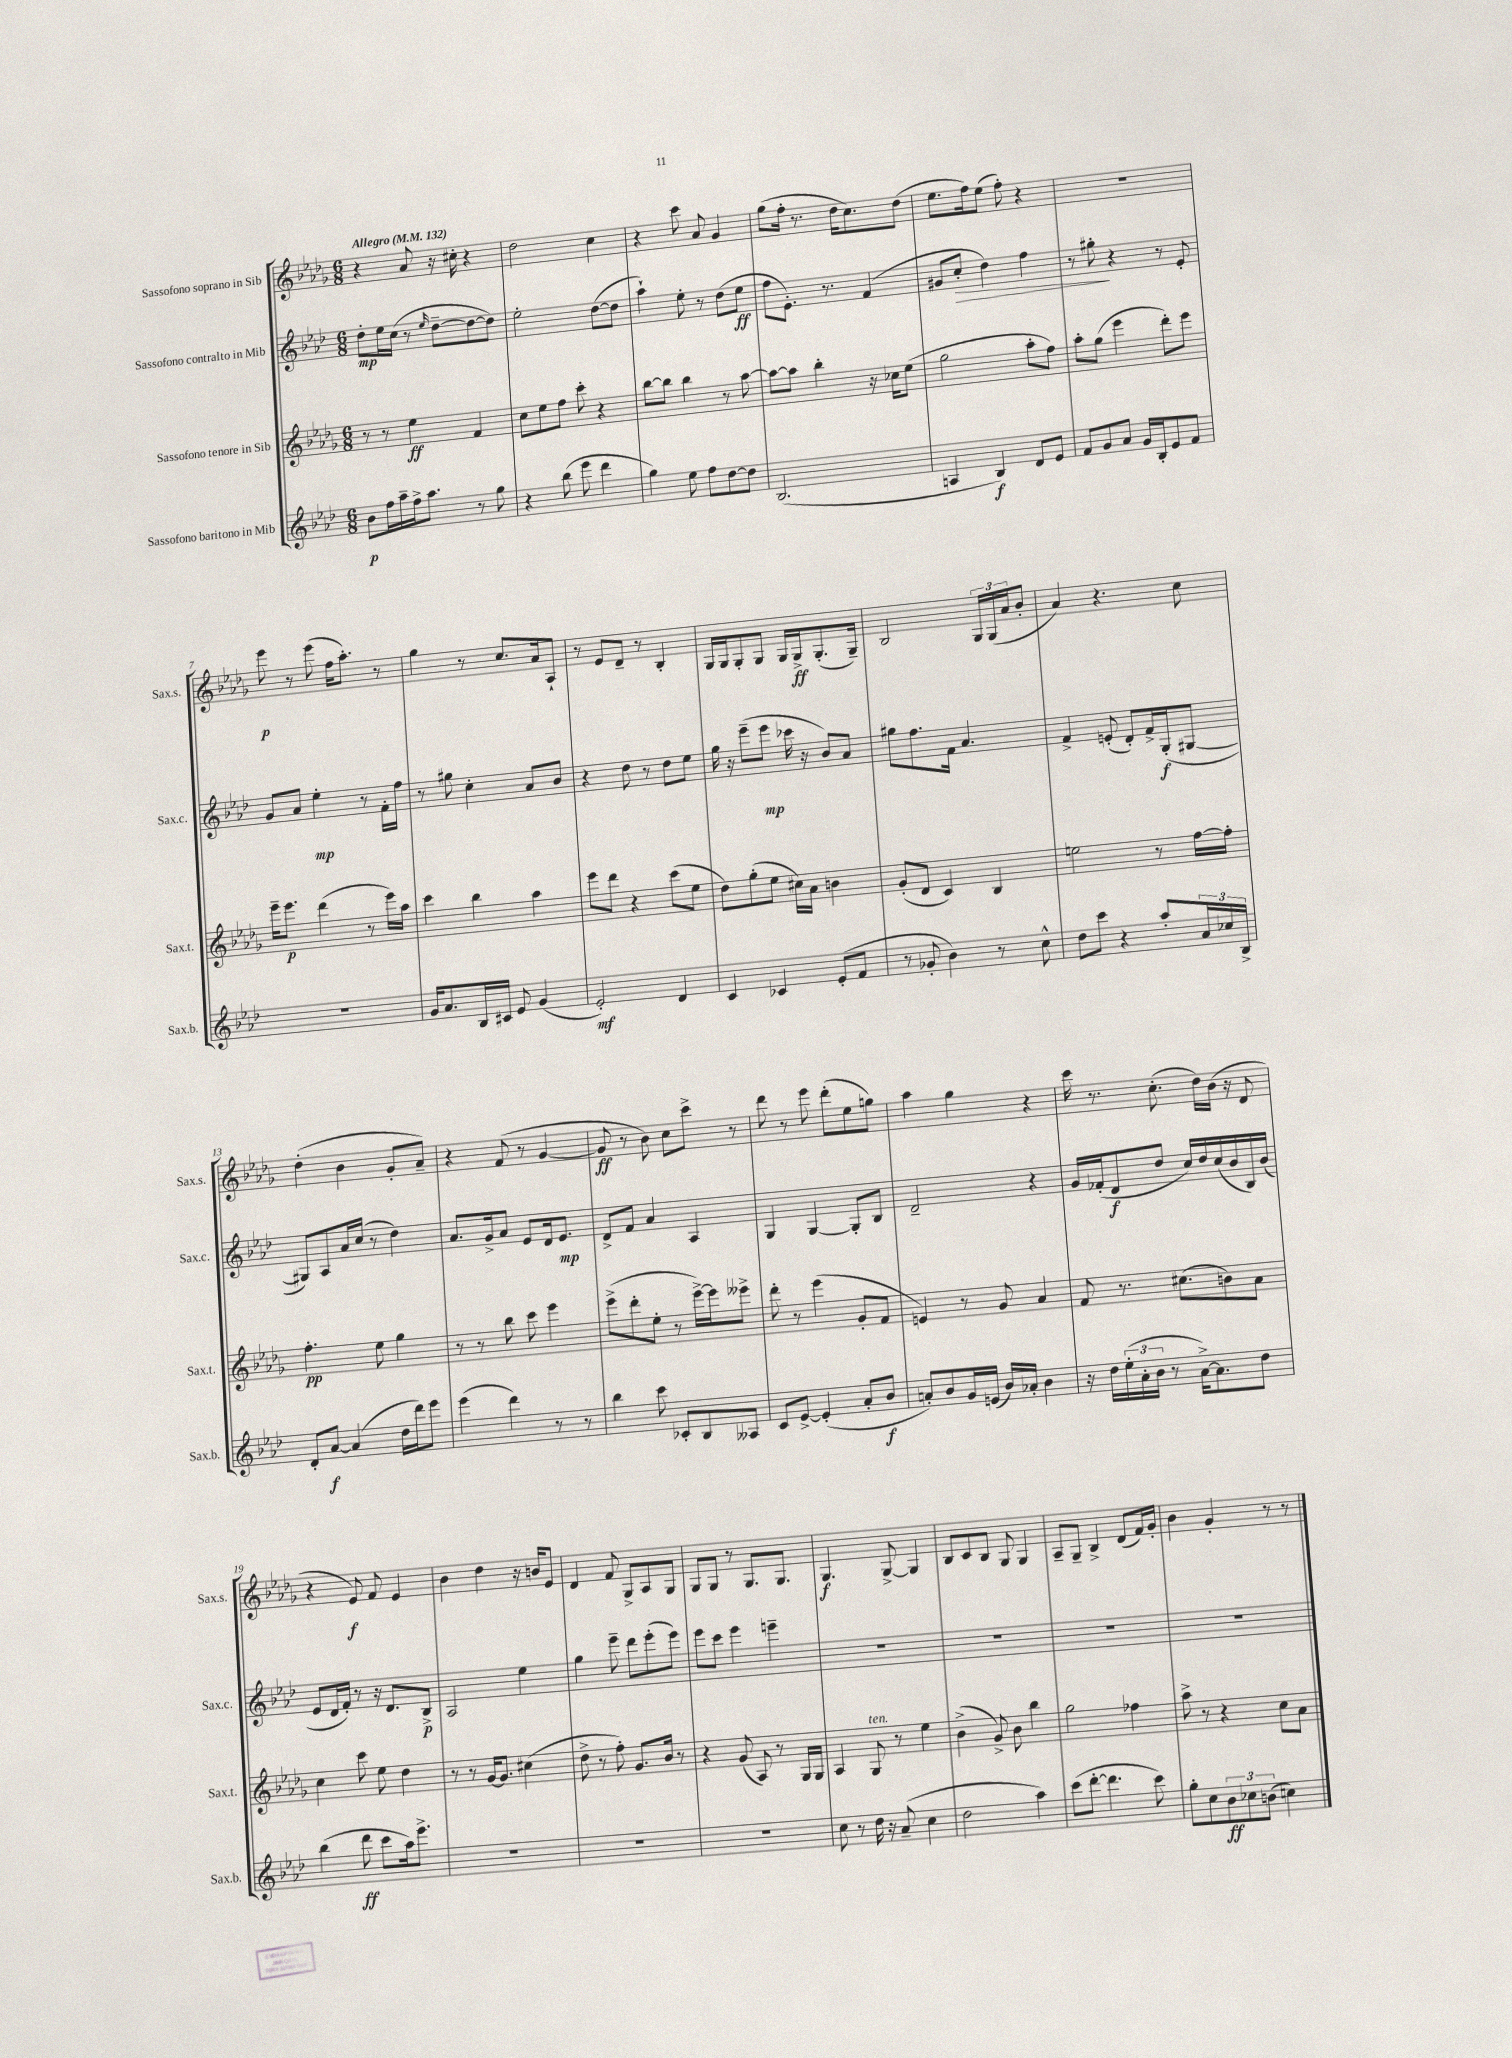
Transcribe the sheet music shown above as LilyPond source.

<<
\new StaffGroup <<
\new Staff = "s0" \with { instrumentName = "Sassofono soprano in Sib" shortInstrumentName = "Sax.s." } {
    \clef treble \key des \major \numericTimeSignature \time 6/8 \tempo "Allegro" 4 = 132
    r4 aes'8 r16 cis''16-. r4 |
    des''2 c''4 |
    r4 c'''8 aes'8 ges'4 |
    ges''8( f''16-. r8. des''16 c''8.) des''8( |
    ees''8. f''16) ees''8( f''8-.) r4 |
    R2. |
    ees'''8\p r8 ees'''8( f''16 aes''8.-.) r8 |
    ges''4 r8 c''8. aes'16 aes8-! |
    r8 ees'8 des'8-- r8 bes4-. |
    ges16 ges16 ges8-. ges8 ges16 ges16->\ff ges8.-.( ges16--) |
    bes2 \tuplet 3/2 { ges16 ges16( aes'16 } bes'8-. |
    aes'4) r4. c''8 |
    des''4-.( bes'4 ges'8-. aes'8--) |
    r4 f'8( r8 ges'4~ |
    ges'8\ff r8 bes'8) c''8 c'''8-> r8 |
    des'''8 r8 ees'''8 des'''8-.( ees''8 g''8) |
    aes''4 ges''4 r4 |
    c'''16 r8. c''8.-.( des''16) bes'16( r16 des'8 |
    r4 ees'8\f) f'8 ees'4 |
    bes'4 des''4 r16 b'16 ees'8 |
    des'4 f'8 ges8-> aes8 ges8 |
    ges8 ges8 r8 ges8. ges8. |
    ges4.\f ges8~-> ges4 |
    bes8 c'8 bes8 ges8 ges4 |
    aes8-- ges8-- bes4-> des'8( f'16) ges'16-. |
    bes'4 ges'4-. r8 r8 \bar "|." |
}
\new Staff = "s1" \with { instrumentName = "Sassofono contralto in Mib" shortInstrumentName = "Sax.c." } {
    \clef treble \key aes \major \numericTimeSignature \time 6/8
    des''8-.\mp ees''16 c''16( r8 \grace { ees''16 } des''8~-- des''8~ des''8) |
    ees''2-. des''8~( des''8 |
    aes''4-!) ees''8-. r8 des''8( ees''8\ff |
    f''8 ees'8.-.) r8. f'4( |
    gis'8 c''8-.\> des''4) f''4 |
    r8 gis''8-.\! r4 r8 ees'8-. |
    g'8 aes'8 ees''4-.\mp r8 f'16-. f''16 |
    r8 gis''8 c''4-. aes'8 bes'8 |
    r4 des''8 r8 des''8 ees''8 |
    g''16 r16 ees'''8--( ees'''8\mp ces'''16 r16 bes'8) aes'8 |
    gis''8 f''8. f'16 aes'4. |
    f'4-> e'8-.( des'8-.) f'16-> g16-.\f( gis8~ |
    gis8) aes8 aes'16 c''16( r8 des''4) |
    aes'8. g'16-> aes'8 ees'8 des'16 ees'8.\mp |
    des'8-> f'8 aes'4 aes4 |
    g4 g4~ g8-. bes8 |
    des'2-- r4 |
    g'16 fes'16-.( des'8\f des''8 c''16) des''16 c''16( bes'16 bes16) bes'16( |
    ees'8 des'16 f'16-.) r8 r16 des'8. bes8->\p |
    aes2 ees''4 |
    g''4 ees'''8-- des'''8 ees'''8-.( ees'''8) |
    ees'''8 c'''8 ees'''4 e'''4-- |
    R2. |
    R2. |
    R2. |
    R2. \bar "|." |
}
\new Staff = "s2" \with { instrumentName = "Sassofono tenore in Sib" shortInstrumentName = "Sax.t." } {
    \clef treble \key des \major \numericTimeSignature \time 6/8
    r8 r8 ees''4\ff f'4 |
    c''8 ees''8 f''8 c'''8-. r4 |
    bes''8~ bes''8 bes''4 r8 aes''8~ |
    aes''8~ aes''8 bes''4-. r16 ces''16 ees''8( |
    ges''2 aes''8-. f''8) |
    aes''8-. ges''8( ees'''4 des'''8-.) ees'''8 |
    ees'''16-- ees'''8.\p des'''4( r8 ees'''16) aes''16 |
    c'''4 bes''4 aes''4 |
    ees'''8 des'''8 r4 c'''8( ees''8 |
    des''8) ges''8-.( ees''8 cis''16) aes'16 b'4 |
    ges'8-.( des'8 c'4) bes4 |
    e''2 r8 f''16~ f''16-. |
    f''4.-.\pp ees''8 ges''4 |
    r8 r8 bes''8 c'''8 ees'''4 |
    ees'''8->( des'''8-. ees''8-. r8 ees'''16~->) ees'''16 eeses'''8-> |
    des'''8-. r8 ees'''4( ges'8-. f'8 |
    e'4) r8 ges'8 aes'4 |
    f'8 r8. cis''8.( b'8) aes'8 |
    c''4 c'''8 ees''8 des''4 |
    r8 r8 ges'16~ ges'8. cis''4( |
    des''8-> r8 f''8-.) ges'8. bes'16 r8 |
    r4 ges'8( aes8) r8 ges16 ges16 |
    aes4 ges8^\markup { \italic "ten." } r8 ees''4 |
    bes'4->( ges'8->) bes'8 bes''4 |
    ges''2 fes''4 |
    aes''8-> r8 r4 c''8 aes'8 \bar "|." |
}
\new Staff = "s3" \with { instrumentName = "Sassofono baritono in Mib" shortInstrumentName = "Sax.b." } {
    \clef treble \key aes \major \numericTimeSignature \time 6/8
    bes'8\p f''16 aes''16-- f''16-> aes''8. r8 g''8 |
    r4 bes''8( ees'''8 des'''4 |
    g''4) ees''8 f''8 des''8~ des''8 |
    bes2.( |
    a4 bes4\f) des'8 ees'8 |
    f'8 g'8 aes'8 g'16 bes16-. ees'8 f'8 |
    R2. |
    g'16 aes'8. bes16 cis'16 ees'8 g'4( |
    ees'2-.\mf) des'4 |
    c'4 ces'4 ees'8-.( f'8 |
    r8 ges'8-. bes'4) r8 c''8-^ |
    des''8 c'''8 r4 aes''8-. \tuplet 3/2 { aes'16 ces''16 bes16-> } |
    des'8-. aes'8~\f aes'4( des''16 des'''16) ees'''8 |
    ees'''4( des'''4) r8 r8 |
    bes''4 c'''8 ces'8-. bes8 aeses8 |
    c'8 ees'8~-> ees'4-.( aes'8-. bes'8\f |
    a'8-.) bes'8 g'16 e'16( bes'16) aes'16-. bes'4 |
    r16 des''16 \tuplet 3/2 { ees''16-.( aes'16-. bes'16 } r8 aes'16~->) aes'8. des''8 |
    bes''4( des'''8\ff c'''8 aes''16) ees'''8.-> |
    R2. |
    R2. |
    R2. |
    c''8 r8 des''16 r16 aes'8--( c''4 |
    des''2 aes''4) |
    c'''8( des'''8~-. des'''4. c'''8) |
    g''8-. c''8 \tuplet 3/2 { bes'8\ff ces''8 b'8( } c''4) \bar "|." |
}
>>
>>
